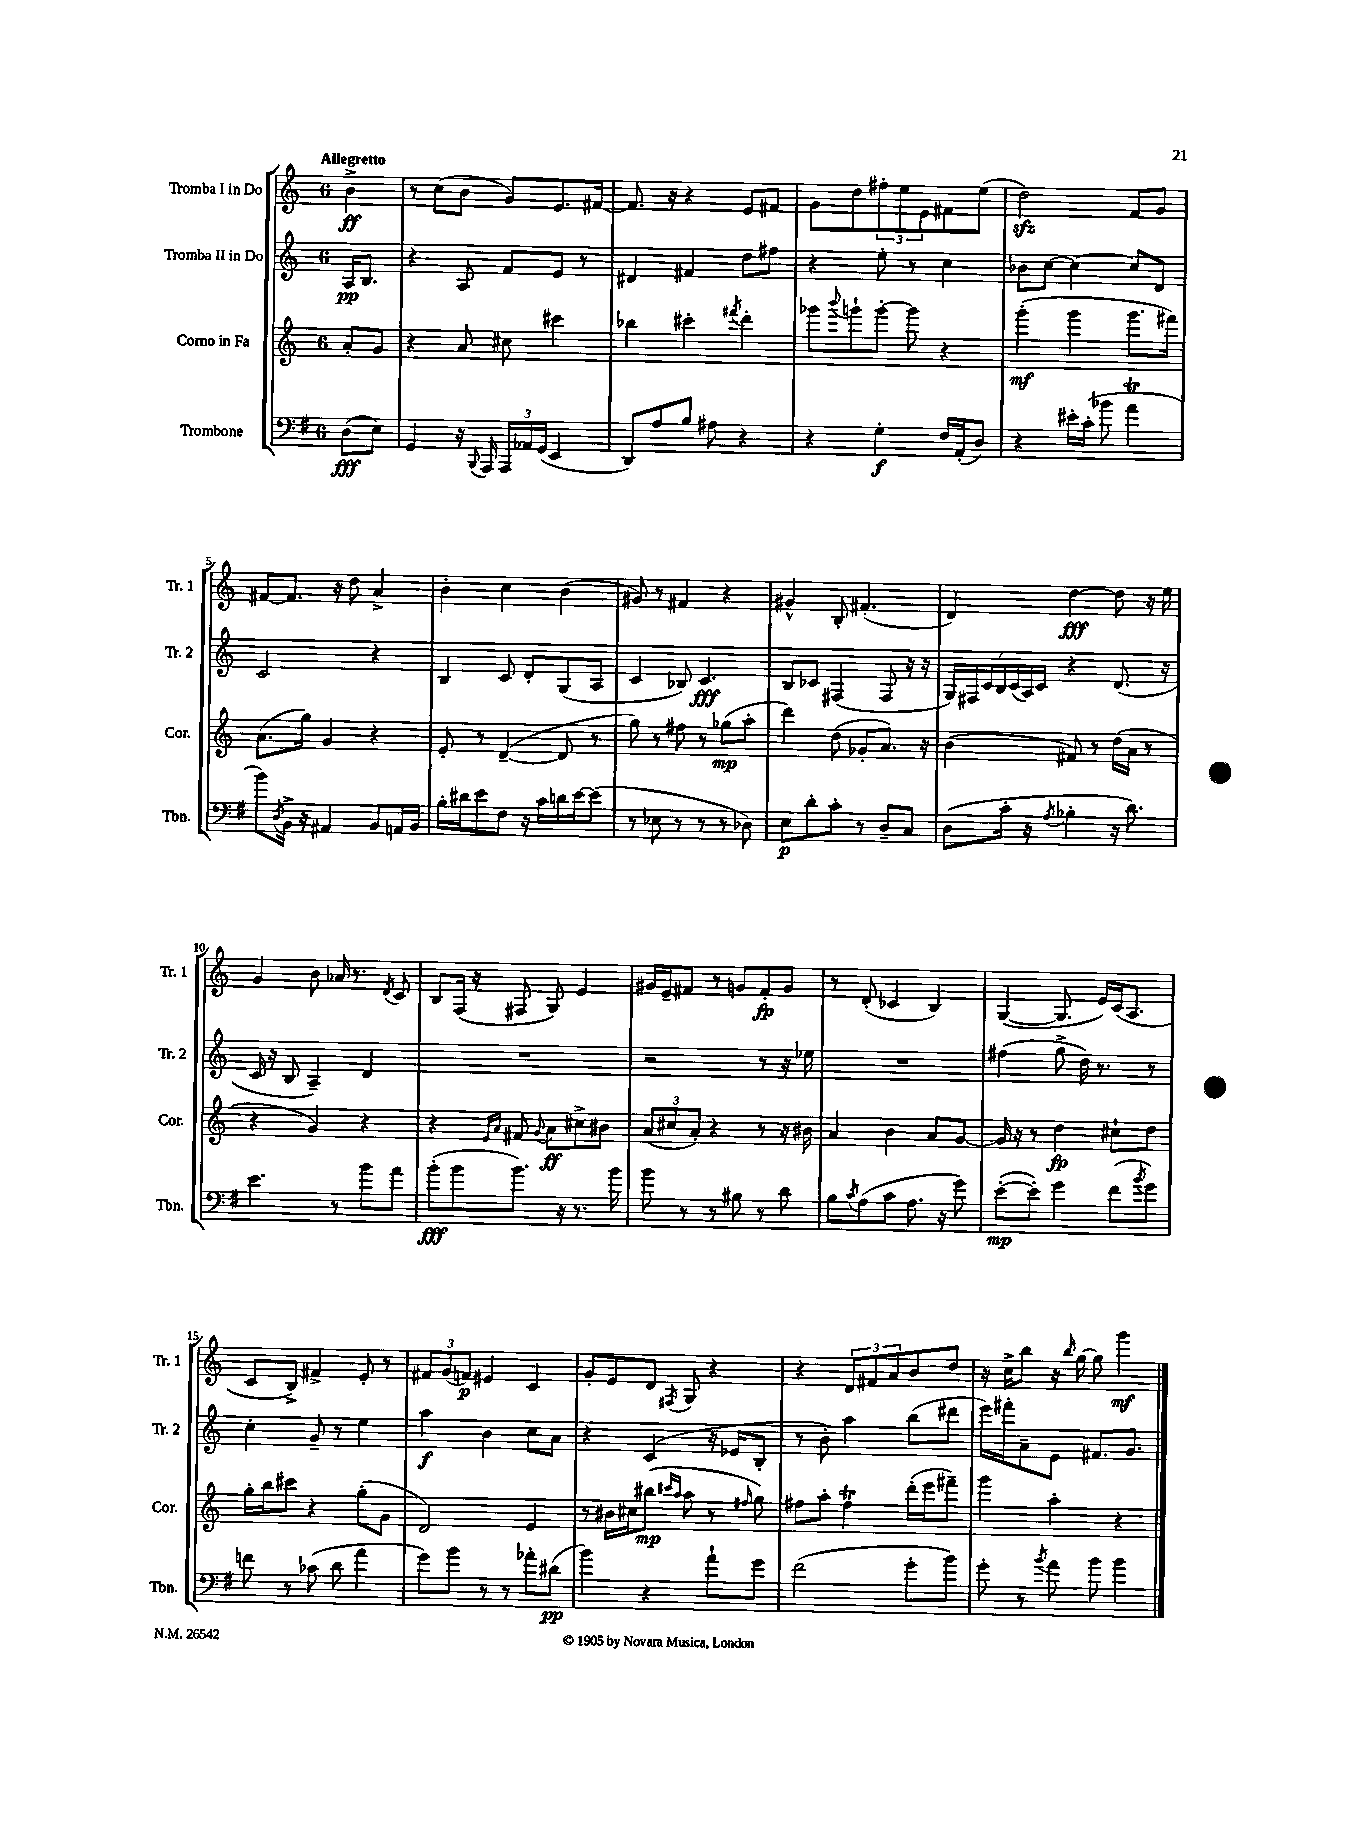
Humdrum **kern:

**kern	**dynam	**kern	**dynam	**kern	**dynam	**kern	**dynam
*part4	*part4	*part3	*part3	*part2	*part2	*part1	*part1
*staff4	*staff4	*staff3	*staff3	*staff2	*staff2	*staff1	*staff1
*I"Trombone	*	*I"Corno in Fa	*	*I"Tromba II in Do	*	*I"Tromba I in Do	*
*I'Tbn.	*	*I'Cor.	*	*I'Tr. 2	*	*I'Tr. 1	*
*clefF4	*	*clefG2	*	*clefG2	*	*clefG2	*
*k[f#]	*	*k[]	*	*k[]	*	*k[]	*
*M6/8	*	*M6/8	*	*M6/8	*	*M6/8	*
=	=	=	=	=	=	=	=
!	!	!	!	!	!	!LO:TX:a:B:t=Allegretto	!
(8D\L	fff	8a'/L	.	16A/KL	pp	4b^\	ff
.	.	.	.	8.B/J	.	.	.
8E\J)	.	8g/J	.	.	.	.	.
=1	=1	=1	=1	=1	=1	=1	=1
4GG/	.	4r	.	4r	.	8r	.
.	.	.	.	.	.	(8cc\L	.
16r	.	8a/	.	8A/	.	8b\J	.
8qqBBB/	.	.	.	.	.	.	.
16AAA/	.	.	.	.	.	.	.
24AAA/LL	.	8cc#X\	.	8f/L	.	8g/L)	.
24AA-X/	.	.	.	.	.	.	.
(24GG/JJ	.	.	.	.	.	.	.
4EE/	.	4ccc#X\	.	8e/J	.	8.e/	.
.	.	.	.	8r	.	.	.
.	.	.	.	.	.	[16f#X/Jk	.
=2	=2	=2	=2	=2	=2	=2	=2
8DD/L)	.	4bb-X\	.	4d#X/	.	8.f#/]	.
8A/	.	.	.	.	.	.	.
.	.	.	.	.	.	16r	.
8B/J	.	4ccc#X'\	.	4f#X/	.	4r	.
8A#X\	.	.	.	.	.	.	.
.	.	8qfff#X/	.	.	.	.	.
4r	.	4ddd'\	.	8dd\L	.	8e/L	.
.	.	.	.	8ff#X\J	.	8f#X/J	.
=3	=3	=3	=3	=3	=3	=3	=3
4r	.	8ggg-X\L	.	4r	.	8g\L	.
.	.	8qqbbb/	.	.	.	.	.
.	.	8gggn`\	.	.	.	8dd\	.
4G'\	f	[8ggg'\J	.	8ee'\	.	12ff#X'\	.
.	.	.	.	.	.	12ee\	.
.	.	8ggg\]	.	8r	.	.	.
.	.	.	.	.	.	12e\	.
16F#/LL	.	4r	.	4cc\	.	8f#X\	.
(16AA'/J	.	.	.	.	.	.	.
8D/J)	.	.	.	.	.	(8ee\J	.
=4	=4	=4	=4	=4	=4	=4	=4
4r	.	(4ggg'\	mf	8b-X\L	.	2ddzz\)	.
.	.	.	.	[8cc\J	.	.	.
16e#X'\LL	.	4ggg\	.	4cc\_	.	.	.
(16c'\JJ	.	.	.	.	.	.	.
8b-X\	.	.	.	.	.	.	.
4aT\	.	8.ggg\L	.	8cc/L]	.	8f/L	.
.	.	.	.	8d/J	.	8g/J	.
.	.	16fff#X\Jk)	.	.	.	.	.
!!LO:LB:g=z
=5	=5	=5	=5	=5	=5	=5	=5
8b\L)	.	(8.a\L	.	2c/	.	[8f#X/L	.
8qD/	.	.	.	.	.	.	.
16BB^\Jk	.	.	.	.	.	8.f#/J]	.
16r	.	16gg\Jk)	.	.	.	.	.
4AA#X/	.	4g/	.	.	.	.	.
.	.	.	.	.	.	16r	.
.	.	.	.	.	.	8dd\	.
8BB/L	.	4r	.	4r	.	4a^/	.
16AAn/L	.	.	.	.	.	.	.
16BB/JJ	.	.	.	.	.	.	.
=6	=6	=6	=6	=6	=6	=6	=6
16B'\LL	.	8e'/	.	4B/	.	4b'\	.
16d#X\J	.	.	.	.	.	.	.
8e\	.	8r	.	.	.	.	.
8F#\J	.	([4d~/	.	8c/	.	4cc\	.
16r	.	.	.	8d'/L	.	.	.
16c\LL	.	.	.	.	.	.	.
16dn\	.	8d/]	.	(8G/	.	(4b\	.
[16e\J	.	.	.	.	.	.	.
(8e\J]	.	8r	.	8A/J	.	.	.
=7	=7	=7	=7	=7	=7	=7	=7
8r	.	8gg\)	.	4c/	.	8g#X/)	.
8E-X\	.	8r	.	.	.	8r	.
8r	.	8ff#X\	.	8B-X/)	.	4f#X/	.
8r	.	8r	.	4.c/	fff	.	.
8r	.	(8gg-X\L	mp	.	.	4r	.
8D-X\)	.	8aa'\J	.	.	.	.	.
=8	=8	=8	=8	=8	=8	=8	=8
8E\L	p	4ddd\)	.	8B/L	.	4g#X^^/	.
8d'\	.	.	.	8c-X/J	.	.	.
8c'\J	.	(8dd\	.	(4F#X/	.	8B'/	.
8r	.	8g-X'/L	.	.	.	(4.f#X'/	.
8D~/L	.	8.a/J)	.	8F#/	.	.	.
8C/J	.	.	.	16r	.	.	.
.	.	16r	.	16r	.	.	.
=9	=9	=9	=9	=9	=9	=9	=9
(8D\L	.	(4b\	.	28G/LL)	.	4d/)	.
.	.	.	.	28F#X/	.	.	.
.	.	.	.	28c/	.	.	.
.	.	.	.	28B/	.	.	.
16c'\Jk	.	.	.	.	.	.	.
.	.	.	.	(28c/	.	.	.
.	.	.	.	28A/)	.	.	.
16r	.	.	.	.	.	.	.
.	.	.	.	28c/JJ	.	.	.
8qA/	.	.	.	.	.	.	.
4B-X'\	.	8f#X/)	.	4r	.	[4dd\	fff
.	.	8r	.	.	.	.	.
16r	.	(16dd\LL	.	(8.d/	.	8dd\]	.
8.d\)	.	16a\JJ	.	.	.	.	.
.	.	8r	.	.	.	16r	.
.	.	.	.	16r	.	16ee\	.
!!LO:LB:g=z
=10	=10	=10	=10	=10	=10	=10	=10
4.e\	.	4r	.	16c/	.	4g/	.
.	.	.	.	16r	.	.	.
.	.	.	.	8B/	.	.	.
.	.	4g/)	.	4A~/)	.	8b\	.
8r	.	.	.	.	.	16a-X/	.
.	.	.	.	.	.	8.r	.
8b\L	.	4r	.	4d/	.	.	.
.	.	.	.	.	.	8qd/	.
8a\J	.	.	.	.	.	8c/	.
=11	=11	=11	=11	=11	=11	=11	=11
(8b'\L	fff	4r	.	2.r	.	8B/L	.
8b\	.	.	.	.	.	(16F/Jk	.
.	.	.	.	.	.	16r	.
.	.	16qqe/LL	.	.	.	.	.
.	.	16qqa/JJ	.	.	.	.	.
8.b\J)	.	8f#X/	.	.	.	8F#X/	.
.	.	8qqg/	.	.	.	.	.
.	.	8a\L	ff	.	.	8G/)	.
16r	.	.	.	.	.	.	.
8.r	.	8cc#X^\	.	.	.	4e/	.
.	.	8b#X\J	.	.	.	.	.
16b\	.	.	.	.	.	.	.
=12	=12	=12	=12	=12	=12	=12	=12
8b\	.	(12a/L	.	2r	.	16g#X/LL	.
.	.	.	.	.	.	16e~/J	.
.	.	12cc#X/	.	.	.	.	.
8r	.	.	.	.	.	8f#X/J	.
.	.	12a'/J)	.	.	.	.	.
8r	.	4r	.	.	.	8r	.
8B#X\	.	.	.	.	.	8gn/L	.
8r	.	8r	.	8r	.	8f#'/	fp
8d\	.	16r	.	16r	.	8g/J	.
.	.	16b#X\	.	16ee-X\	.	.	.
=13	=13	=13	=13	=13	=13	=13	=13
8B\L	.	4a/	.	2.r	.	8r	.
8qc/	.	.	.	.	.	.	.
(8A\	.	.	.	.	.	(8d'/	.
8c\J	.	4b\	.	.	.	4c-X/	.
8.A\	.	.	.	.	.	.	.
.	.	8a/L	.	.	.	4B/)	.
16r	.	.	.	.	.	.	.
8g\)	.	[8g/J	.	.	.	.	.
=14	=14	=14	=14	=14	=14	=14	=14
([8e'\L	mp	16g/]	.	(4ff#X\	.	([4G/	.
.	.	16r	.	.	.	.	.
8e'\J])	.	8r	.	.	.	.	.
4g\	.	4dd\	fp	8gg^\	.	8.G/]	.
.	.	.	.	16dd\)	.	.	.
.	.	.	.	8.r	.	16e/LL)	.
(8f#\L	.	8cc#X`\L	.	.	.	(16c/J	.
.	.	.	.	.	.	8.A/J	.
8qb/	.	.	.	.	.	.	.
8g\J)	.	8dd\J	.	8r	.	.	.
!!LO:LB:g=z
=15	=15	=15	=15	=15	=15	=15	=15
8fn\	.	16gg'\LL	.	4cc'\	.	8c/L	.
.	.	16bb\J	.	.	.	.	.
8r	.	8ccc#X\J	.	.	.	8B^/J)	.
(8c-X\	.	4r	.	8g~/	.	4f#X^/	.
8d\	.	.	.	8r	.	.	.
4a\	.	(8gg'\L	.	4ee\	.	8e'/	.
.	.	8g\J	.	.	.	8r	.
=16	=16	=16	=16	=16	=16	=16	=16
8g\L)	.	2d/)	.	4aa\	f	12f#X/L	.
.	.	.	.	.	.	(12g/	.
8b\J	.	.	.	.	.	.	.
.	.	.	.	.	.	12fn/J)	p
8r	.	.	.	4b\	.	4e#X/	.
8r	.	.	.	.	.	.	.
8a-X'\L	.	4e/	.	8cc\L	.	4c/	.
(8d#X\J	pp	.	.	8a\J	.	.	.
=17	=17	=17	=17	=17	=17	=17	=17
4b\)	.	8r	.	4r	.	8g'/L	.
.	.	16b#X\LL	.	.	.	8e/	.
.	.	16cc#X\J	.	.	.	.	.
4r	.	(8bb#X\J	mp	(4c/	.	8d/J	.
.	.	16qqccc#X/LL	.	.	.	.	.
.	.	16qqaa/JJ	.	.	.	8qF#X/	.
.	.	8aa\	.	.	.	8G/	.
8a`\L	.	8r	.	16r	.	4r	.
.	.	.	.	16e-X/KL	.	.	.
.	.	16qqff#X/	.	.	.	.	.
8g\J	.	8gg\)	.	8B'/J	.	.	.
=18	=18	=18	=18	=18	=18	=18	=18
(2f#\	.	8ff#X\L	.	8r	.	4r	.
.	.	8aa'\J	.	8b'\)	.	.	.
.	.	4ff#t\	.	4aa\	.	12d/L	.
.	.	.	.	.	.	12f#X/	.
.	.	.	.	.	.	12a/	.
8g'\L	.	(16ddd'\LL	.	(8bb\L	.	8b/	.
.	.	16eee\J	.	.	.	.	.
8b\J)	.	8fff#X~\J)	.	8ddd#X\J	.	8dd/J	.
=19	=19	=19	=19	=19	=19	=19	=19
8g'\	.	4ggg\	.	16eee\LL)	.	16r	.
.	.	.	.	16fff#X'\J	.	16cc^\KL	.
8r	.	.	.	8a~\	.	8bb\J	.
8qb/	.	.	.	.	.	.	.
8a\	.	4aa'\	.	8e\J	.	16r	.
.	.	.	.	.	.	16qqbb/	.
.	.	.	.	.	.	[16gg\	.
8b\	.	.	.	8.f#X/L	.	8gg\]	.
4b\	.	4r	.	.	.	4ggg\	mf
.	.	.	.	8.g/J	.	.	.
==	==	==	==	==	==	==	==
*-	*-	*-	*-	*-	*-	*-	*-
